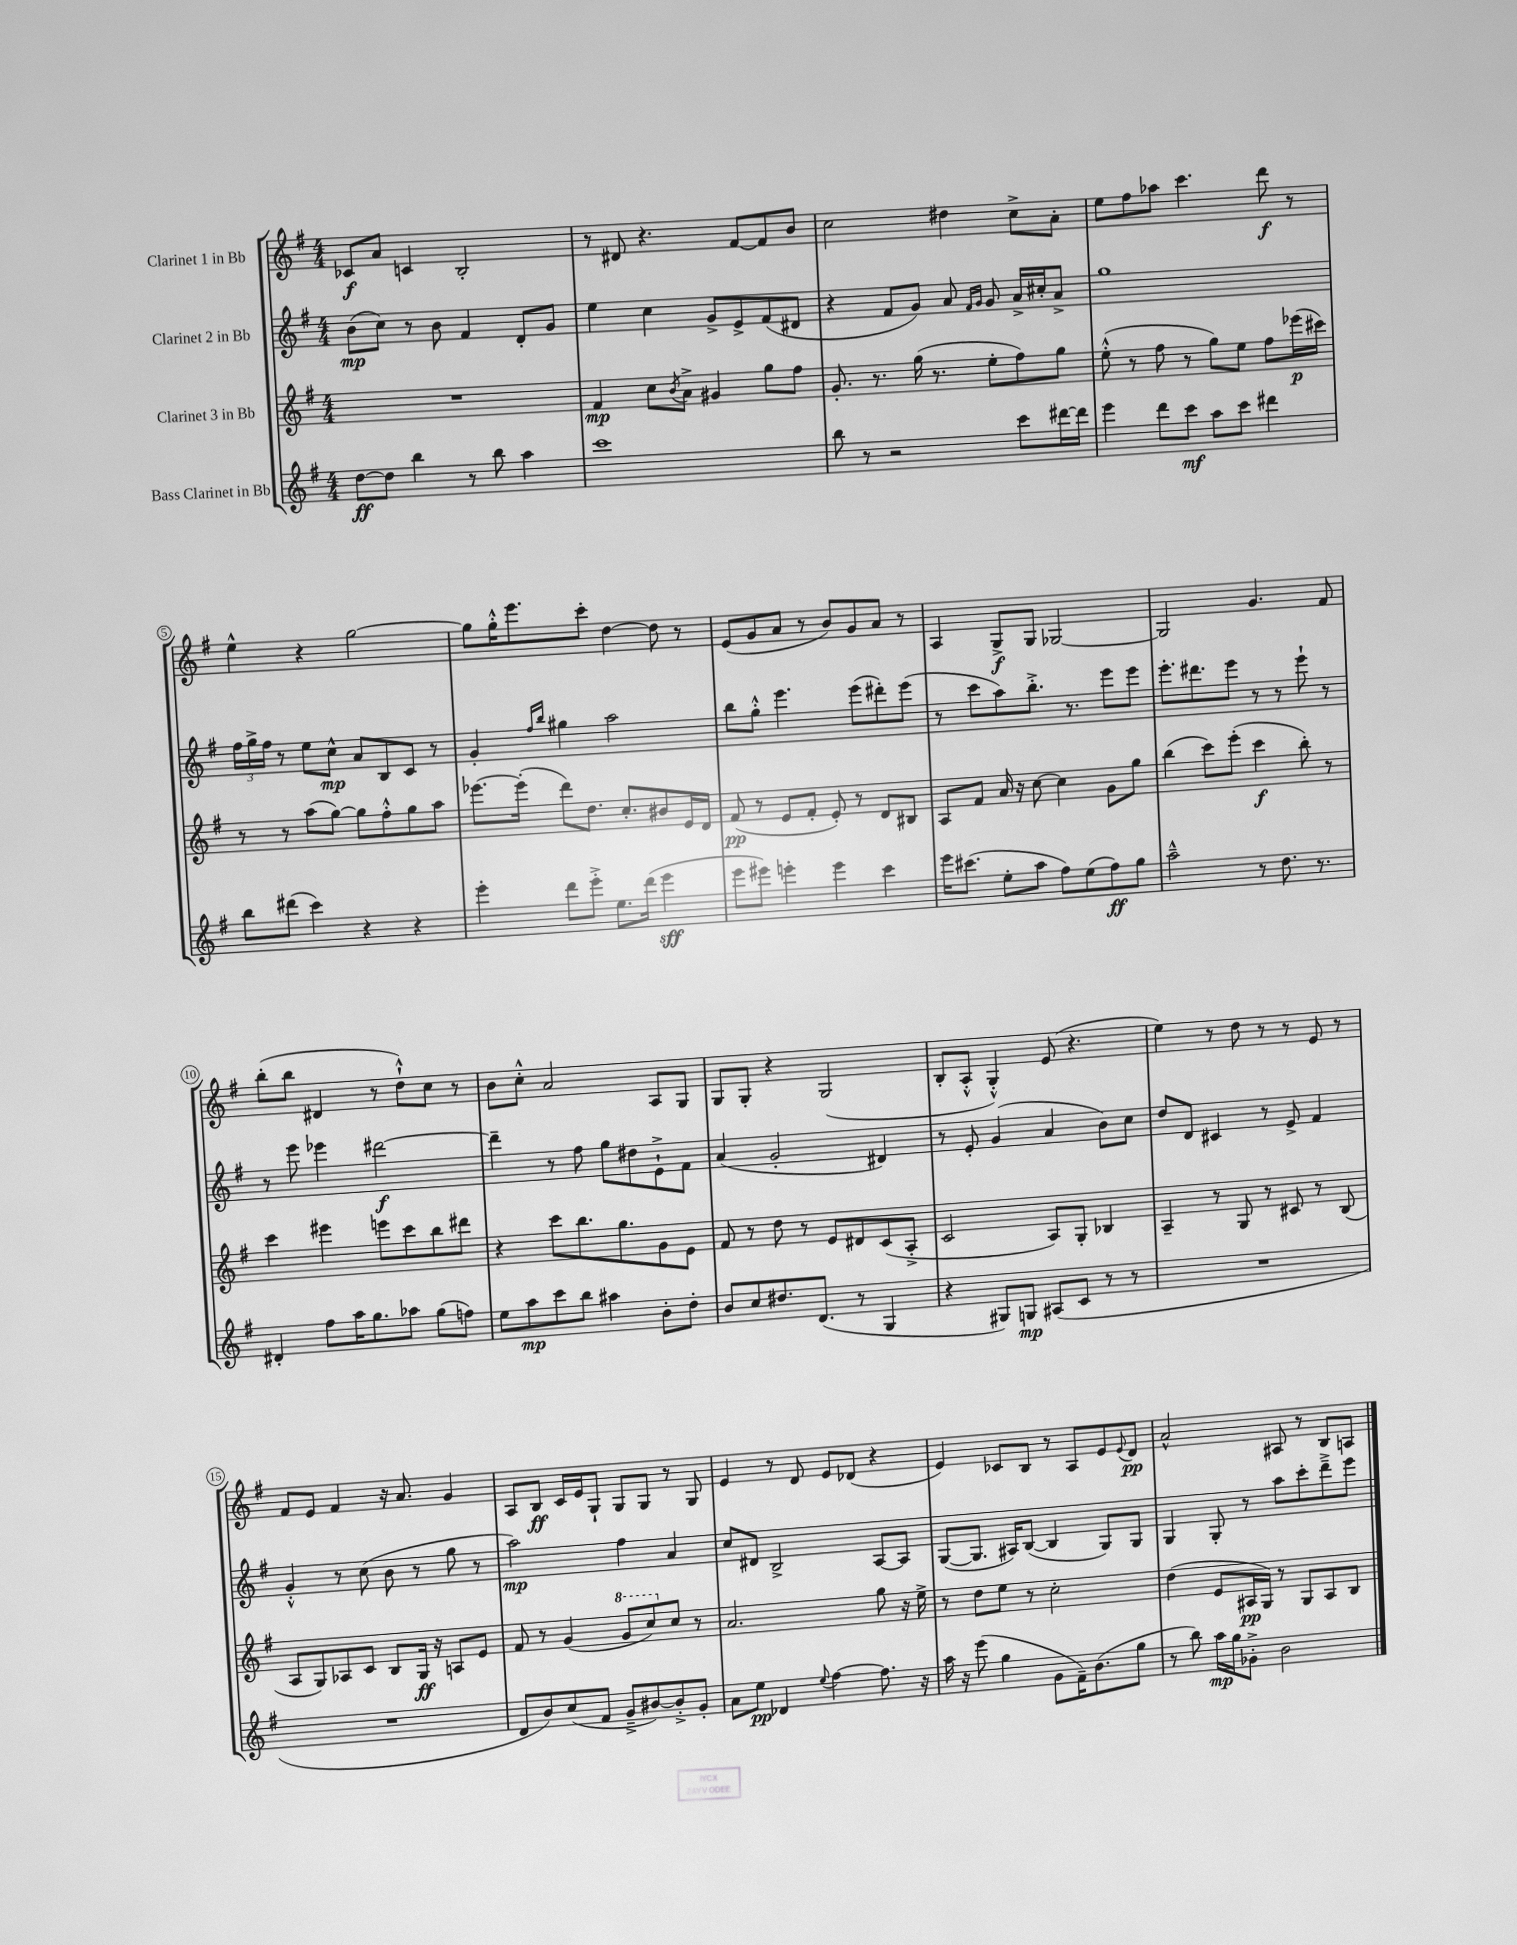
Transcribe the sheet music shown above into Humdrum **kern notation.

**kern	**kern	**kern	**kern
*staff4	*staff3	*staff2	*staff1
*clefG2	*clefG2	*clefG2	*clefG2
*k[f#]	*k[f#]	*k[f#]	*k[f#]
*M4/4	*M4/4	*M4/4	*M4/4
[8dd\L	1r	(8b\L	8c-/L
8dd\]J	.	8cc\J)	8a/J
4bb\	.	8r	4c/
.	.	8b\	.
8r	.	4f#/	2B'/
8bb\	.	.	.
4aa\	.	8d'/L	.
.	.	8g/J	.
=	=	=	=
1ccc	4f#/	4ee\	8r
.	.	.	8d#/
.	8cc\L	4cc\	4.r
.	8qb/	.	.
.	8a^\J	.	.
.	4g#/	8g^/L	.
.	.	8e^/	[8f#/L
.	8gg\L	(8f#/	8f#/]
.	8ff#\J	8d#/J	8b/J
=	=	=	=
8bb\	8.g'/	4r	2cc\
8r	.	.	.
.	8.r	.	.
2r	.	8f#/L	.
.	(16gg\	8g/J)	.
.	8.r	.	.
.	.	8a/	4dd#\
.	.	16qqf#/LL	.
.	.	16qqg/JJ	.
.	8ee'\L	8g/	.
8ccc\L	8ff#\)	16a^/LL	8cc^\L
.	.	16cc#'/J	.
[16ddd#\L	8gg\J	8a^/J	8a'\J
16ddd#\]JJ	.	.	.
=	=	=	=
4eee\	(8ee'^^\	1gg	8ee\L
.	8r	.	8ff#\
8ddd\L	8ff#\	.	8aa-\J
8ccc\J	8r	.	4.ccc\
8aa\L	8gg\L)	.	.
8ccc\J	8ee\J	.	.
4ddd#\	8ff#\L	.	8ddd\
.	(16eee-\L	.	8r
.	16ccc#\JJ)	.	.
=	=	=	=
8bb\L	8r	24ff#\LL	4ee^^\
.	.	24gg^\	.
.	.	24ff#\JJ	.
(8ddd#\J	8r	8r	.
4ccc\)	(8aa\L	8ee\L	4r
.	[8gg\J)	8cc^^\J	.
4r	8gg\]L	8a/L	[2gg\
.	8ff#'^^\	8B/	.
4r	8gg\	8c/J	.
.	8aa\J	8r	.
=	=	=	=
4eee'\	[8.eee-\L	4g'/	8gg\]L
.	.	.	16gg'^^\K
.	(16eee-'\]Jk	.	8.eee\
.	.	16qqff#/LL	.
.	.	16qqbb/JJ	.
8ddd\L	8ddd\L)	4gg#\	.
8eee'^\J	8.dd\J	.	8ccc'\J
8.ee\L	.	2aa\	[4dd\
.	8.cc'/L	.	.
(16ddd\Jk	.	.	.
4eee\	8b#/	.	8dd\]
.	16e/L	.	8r
.	16d/JJ	.	.
=	=	=	=
8eee\L	(8f#/	8bb\L	(8e/L
8eee#\J)	8r	8gg'^^\J	8g/
4eee'\	8e/L	4.eee\	8a/J
.	8f#'/J	.	8r
4eee\	8e'/)	.	8b/L)
.	8r	(8eee\L	8g/
4ccc\	8d/L	8ddd#'\)	8a/J
.	8B#/J	(8eee\J	8r
=	=	=	=
16eee\LK	8A/L	8r	4A/
(8.ccc#\J	.	.	.
.	8f#/J	8ccc\L	.
8ee'\L	16a/	8aa\)	8G^/L
.	16r	.	.
8aa\J	[8cc\	8.bb'^\J	8G/J
8ff#\L)	4cc\]	.	[2G-/
.	.	8.r	.
(8ee\	.	.	.
8ff#\)	8g\L	8eee\L	.
8gg\J	8gg\J	8eee\J	.
=	=	=	=
2aa~^^\	(4bb\	8.eee'\L	2G-/]
.	.	8.ddd#\	.
.	8ccc\L)	.	.
.	(8eee'\J	8eee\J	.
8r	4ccc\	8r	4.g/
8.dd\	.	8r	.
.	8bb'\)	8eee`\	.
8.r	.	.	.
.	8r	8r	8f#/
=	=	=	=
4d#'/	4ccc\	8r	(8bb'\L
.	.	8eee\	8bb\J
8ff#\L	4eee#\	4eee-\	4d#/
16aa\K	.	.	.
8.gg\	.	.	.
.	8eee\L	[2ddd#\	8r
8aa-\J	8ccc\	.	8dd`^^\L)
(8gg\L	8bb\	.	8cc\J
8ff\J)	8ddd#\J	.	8r
=	=	=	=
8ee\L	4r	4ddd#~\]	8b\L
8aa\	.	.	8cc'^^\J
8ccc\	8ccc\L	8r	2a/
8bb\J	8.bb\	8ff#\	.
4aa#\	.	8gg\L	.
.	8.gg\	.	.
.	.	8dd#\	.
8b'\L	8g\	8e`^\	8A/L
8dd'\J	8e\J	8f#\J	8G/J
=	=	=	=
8b/L	8f#/	(4a/	8G/L
8cc/	8r	.	8G'/J
8.dd#/	8dd\	2g'/	4r
.	8r	.	.
(8.d/J	.	.	.
.	8e/L	.	(2G/
8r	8d#/	.	.
4G/	(8c/	4d#/)	.
.	8A'^/J	.	.
=	=	=	=
4r	2c/	8r	8B'/L
.	.	8e'/	8A'^^/J
8G#/L)	.	(4g/	4G'^^/)
8G/J	.	.	.
(8A#/L	8A/L)	4a/	(8e/
8c/J	8G'/J	.	4.r
8r	4B-/	8b\L)	.
8r	.	8cc\J	.
=	=	=	=
1r	4A~/	8dd/L	4ee\)
.	.	8d/J	.
.	8r	4c#/	8r
.	8G/	.	8dd\
.	8r	8r	8r
.	8c#/	8e^/	8r
.	8r	4f#/	8e/
.	(8B/	.	8r
=	=	=	=
1r	8A/L	4g'^^/	8f#/L
.	8G/)	.	8e/J
.	8A-/	8r	4f#/
.	8c/J	(8cc\	.
.	8B/L	8b\	16r
.	.	.	8.a/
.	16G/Jk	8r	.
.	16r	.	.
.	8A/L	8gg\	4g/
.	8e/J	8r	.
=	=	=	=
8d/L	8f#/	2aa\)	8A/L
8b/)	8r	.	8B/J
(8cc/	(4g/	.	16c/LL
.	.	.	16e/J
8f#/J	.	.	8G`/J
8g~^/L	8gg/L	4ff#\	8G/L
[8b#/)	8ccc/)	.	8G/J
8b#'^/]	8cc/J	4a/	8r
8g'/J	8r	.	8G/
=	=	=	=
8a\L	2.a/	8cc/L	4e/
8ee\J	.	8d#/J	.
4d-/	.	2B^/	8r
.	.	.	8d/
8qqee/	.	.	.
[4ff#\	.	.	8e/L
.	.	.	(8d-/J
8.ff#\]	8gg\	[8A/L	4r
.	16r	8A/]J	.
16r	16ee^\	.	.
=	=	=	=
16aa\	8r	([8G/L	4e/)
16r	.	.	.
(8eee\	8dd\L	8.G/]J	.
4gg\	8ee\J	.	8c-/L
.	.	16A#/LK)	.
.	8r	([8B/J	8B/J
8g\L	2cc'\	4B/]	8r
16f#~\K)	.	.	8A/L
(8.b\	.	.	.
.	.	8G/L)	8e/
.	.	.	8qqe/
8gg\J	.	8G/J	8d/J
=	=	=	=
8r	(4dd\	4G/	2a^^/
8bb\)	.	.	.
16aa\LL	8e/L	8G'/	.
16gg\J	.	.	.
8g-'^\J	16A#/L	8r	.
.	16G/JJ)	.	.
2b\	8r	8aa\L	8A#/
.	8G/L	8ccc'\	8r
.	8A#/	8ddd~^\	8B/L
.	8B/J	8eee\J	8A/J
==	==	==	==
*-	*-	*-	*-
